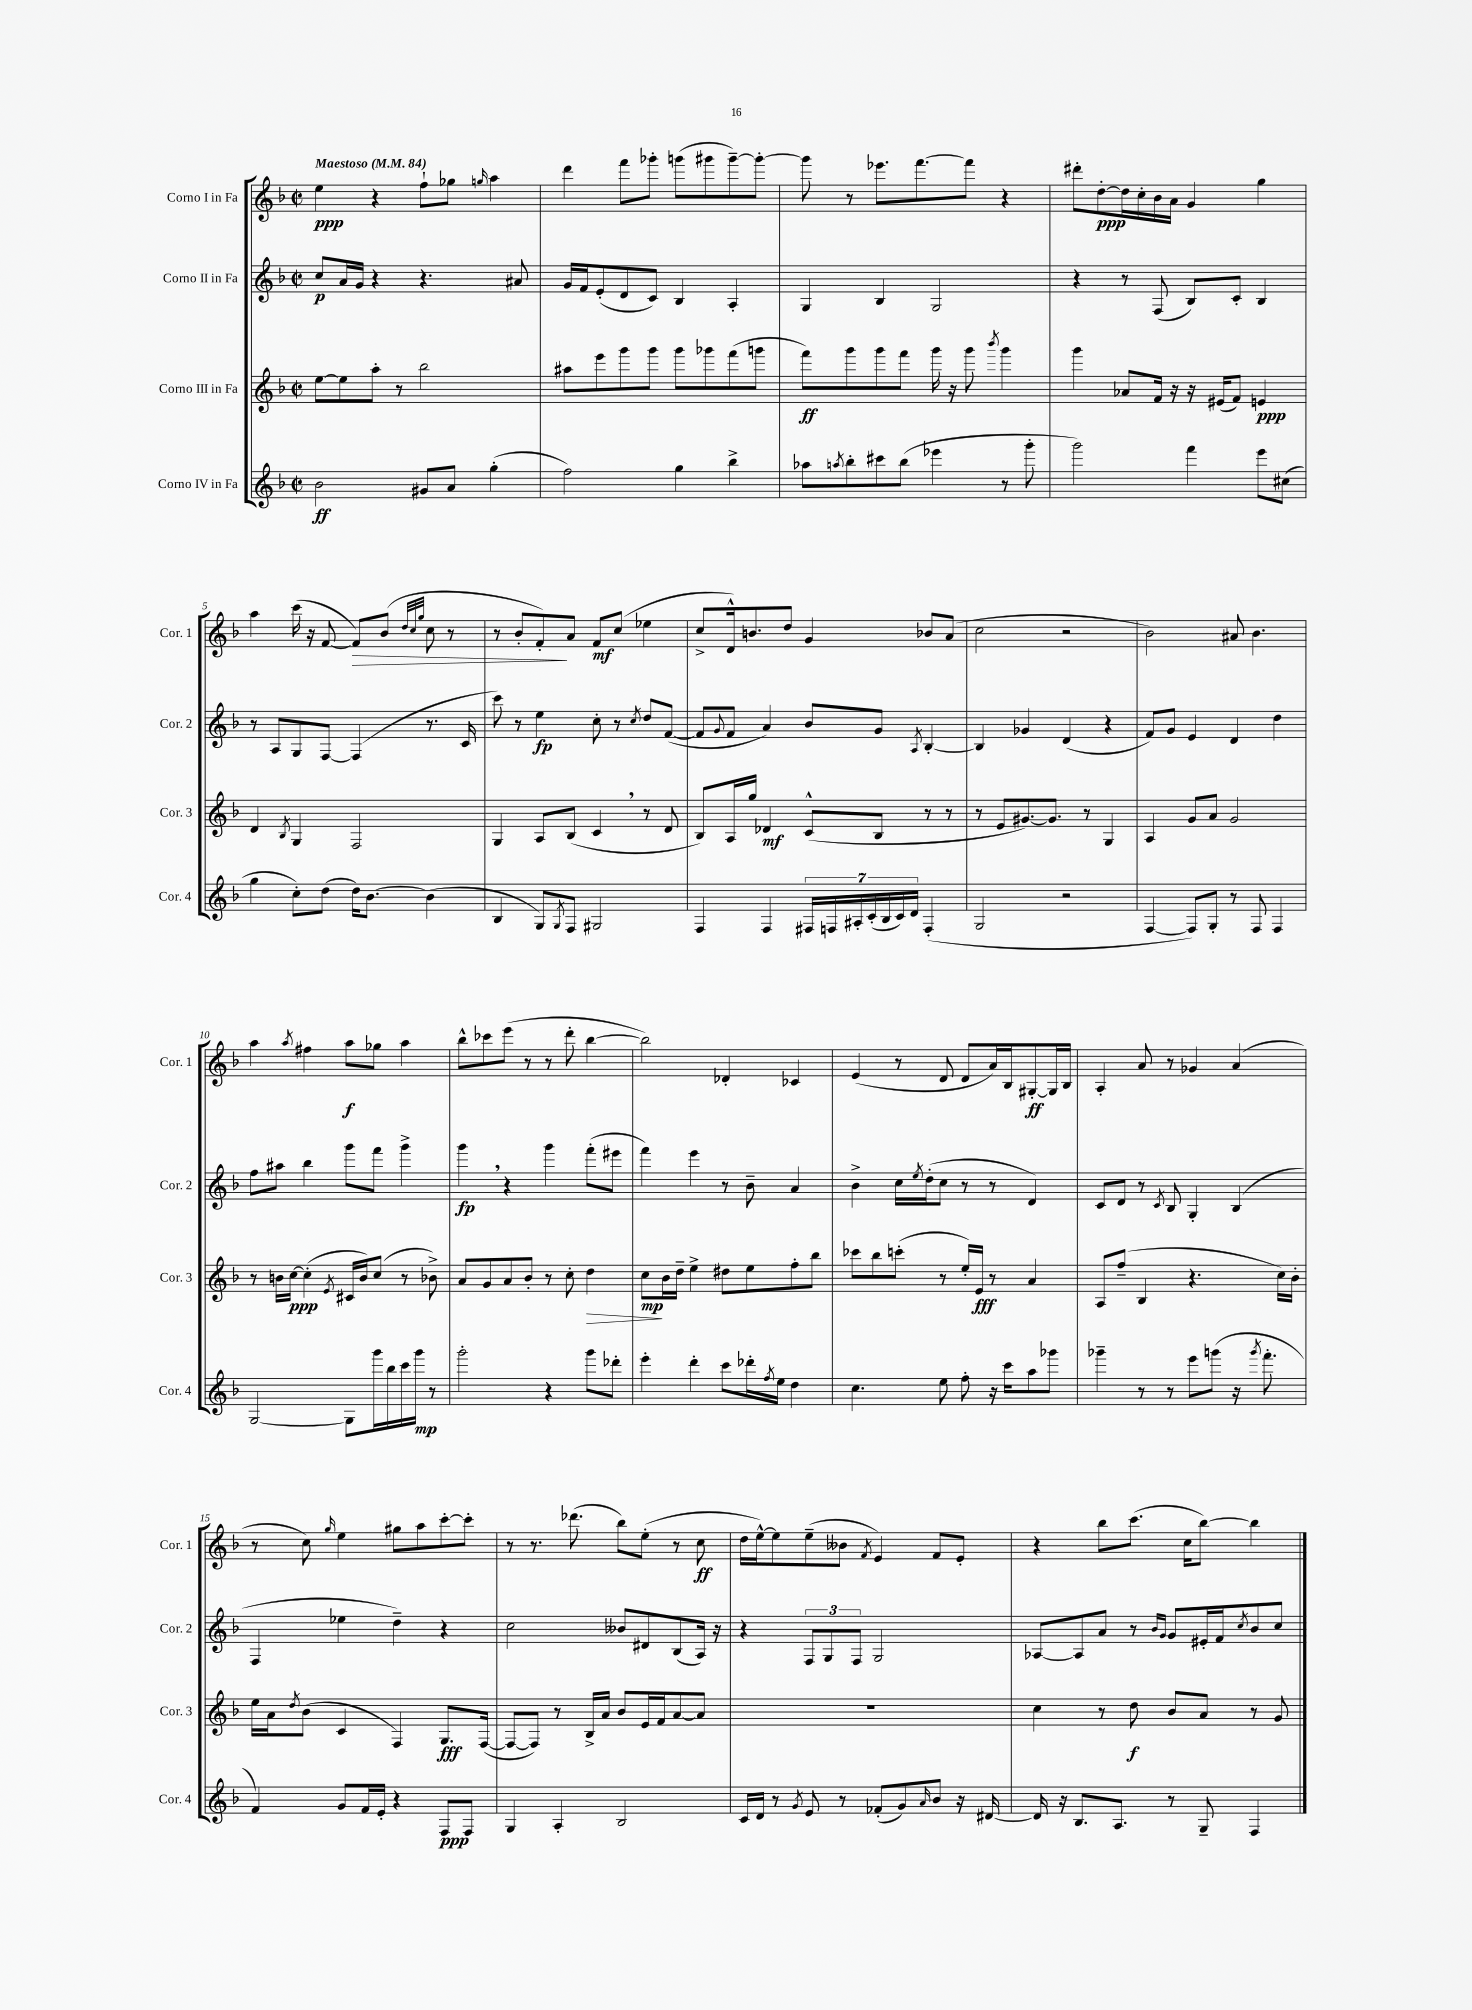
<<
\new StaffGroup <<
\new Staff = "s0" \with { instrumentName = "Corno I in Fa" shortInstrumentName = "Cor. 1" } {
    \clef treble \key f \major \defaultTimeSignature \time 2/2 \tempo "Maestoso" 4 = 84
    e''4\ppp r4 f''8-! ges''8 \grace { g''16 } a''4 |
    d'''4 f'''8 ges'''8-. g'''8( gis'''8 gis'''8~--) gis'''8~-. |
    gis'''8 r8 ees'''8. f'''8.~ f'''8 r4 |
    dis'''8-. d''8~-.\ppp d''16 c''16-. bes'16 a'16 g'4 g''4 |
    a''4 c'''16( r16 f'8~ f'8\>) bes'8( \grace { d''32 c''32 g''32 } c''8 r8 |
    r8 bes'8-. f'8-.\!) a'8 f'8\mf c''8( ees''4 |
    c''8-> d'16-^) b'8. d''8 g'4 bes'8 a'8( |
    c''2 r2 |
    bes'2) ais'8 bes'4. |
    a''4 \acciaccatura { a''8 } fis''4 a''8\f ges''8 a''4 |
    bes''8-^ ces'''8 e'''8( r8 r8 d'''8-. bes''4~ |
    bes''2) des'4-. ces'4 |
    e'4( r8 d'8 d'8 a'16) bes16 gis8~-.\ff gis16 bes16 |
    a4-. a'8 r8 ges'4 a'4( |
    r8 c''8) \grace { g''16 } e''4 gis''8 a''8 c'''8~-. c'''8-. |
    r8 r8. des'''8.( bes''8) e''8-.( r8 c''8\ff |
    d''16 e''16~-^) e''8 e''8--( beses'8 \acciaccatura { f'8 } e'4) f'8 e'8-. |
    r4 bes''8 c'''8.( c''16 bes''8~) bes''4 \bar "|." |
}
\new Staff = "s1" \with { instrumentName = "Corno II in Fa" shortInstrumentName = "Cor. 2" } {
    \clef treble \key f \major \defaultTimeSignature \time 2/2
    c''8\p a'16 g'16 r4 r4. ais'8 |
    g'16 f'16 e'8-.( d'8 c'8) bes4 a4-. |
    g4 bes4 g2 |
    r4 r8 f8( bes8) c'8-. bes4 |
    r8 a8 g8 f8~ f4( r8. c'16 |
    c'''8) r8 e''4\fp c''8-. r8 \acciaccatura { c''8 } d''8 f'8~( |
    f'8 \appoggiatura { g'8 } f'8 a'4) bes'8 g'8 \acciaccatura { a8 } bes4~-. |
    bes4 ges'4 d'4( r4 |
    f'8) g'8 e'4 d'4 d''4 |
    f''8 ais''8 bes''4 g'''8 f'''8 g'''4-> |
    g'''4\fp \breathe r4 g'''4 f'''8-.( eis'''8 |
    f'''4) e'''4 r8 bes'8-- a'4 |
    bes'4-> c''16 \acciaccatura { e''8 } d''16-.( c''8 r8 r8 d'4) |
    c'8 d'8 r8 \acciaccatura { c'8 } bes8 g4-. bes4( |
    f4 ees''4 d''4--) r4 |
    c''2 beses'8 dis'8 bes8( a16) r16 |
    r4 \tuplet 3/2 { f8 g8 f8 } g2 |
    aes8~ aes8 a'8 r8 \grace { bes'16 g'16 } g'8 eis'16-. f'16 \acciaccatura { c''8 } bes'8 c''8 \bar "|." |
}
\new Staff = "s2" \with { instrumentName = "Corno III in Fa" shortInstrumentName = "Cor. 3" } {
    \clef treble \key f \major \defaultTimeSignature \time 2/2
    e''8~ e''8 a''8-. r8 bes''2 |
    ais''8 e'''8 g'''8 g'''8 g'''8 ges'''8 f'''8( g'''8 |
    f'''8\ff) g'''8 g'''8 f'''8 g'''16 r16 g'''8 \acciaccatura { bes'''8 } g'''4 |
    g'''4 aes'8 f'16 r16 r16 eis'16( f'8) e'4\ppp |
    d'4 \acciaccatura { bes8 } g4 f2 |
    g4 a8 bes8( c'4 \breathe r8 d'8 |
    bes8) a16 g''16 des'4\mf c'8-^( bes8 r8 r8 |
    r8 e'8 gis'8.~) gis'8. r8 g4 |
    a4 g'8 a'8 g'2 |
    r8 b'16 c''16~\ppp c''4-.( \acciaccatura { e'8 } cis'16 b'16) c''8( r8 bes'8->) |
    a'8 g'8 a'8 bes'8-. r8 c''8-. d''4\> |
    c''8\mp\! bes'16 d''16-- e''4-> dis''8 e''8 f''8-. bes''8 |
    ces'''8 bes''8 c'''8-.( r8 e''16-.) e'16\fff r8 a'4 |
    a8 f''8--( bes4 r4. c''16) bes'16-. |
    e''16 a'16 \acciaccatura { d''8 } bes'8( c'4 f4) g8.\fff f16~( |
    f8~ f8) r8 bes16-> a'16 bes'8 e'16 f'16 a'8~ a'8 |
    R1 |
    c''4 r8 d''8\f bes'8 a'8 r8 g'8 \bar "|." |
}
\new Staff = "s3" \with { instrumentName = "Corno IV in Fa" shortInstrumentName = "Cor. 4" } {
    \clef treble \key f \major \defaultTimeSignature \time 2/2
    bes'2\ff gis'8 a'8 g''4-.( |
    f''2) g''4 bes''4-> |
    aes''8 \acciaccatura { a''8 } bes''8-. cis'''8 bes''8( ees'''4 r8 g'''8-. |
    g'''2) f'''4 e'''8 cis''8( |
    g''4 c''8-.) d''8( d''16) bes'8.~ bes'4( |
    bes4 g8) \acciaccatura { g8 } f8 gis2 |
    f4 f4 \tuplet 7/4 { fis16 f16 ais16-. c'16-.( bes16 c'16) d'16 } f4-.( |
    g2 r2 |
    f4~ f8) g8-. r8 f8 f4 |
    g2~ g8 g'''16 bes''16 c'''16 g'''16\mp r8 |
    g'''2-. r4 g'''8 des'''8-. |
    e'''4-. d'''4-. c'''8 des'''16-. \acciaccatura { f''8 } e''16 d''4 |
    c''4. e''8 f''8-. r16 c'''16 a''8 ges'''8 |
    ges'''4-- r8 r8 e'''8 g'''8( r16 \acciaccatura { g'''8 } f'''8.-. |
    f'4) g'8 f'16 e'16-. r4 f8\ppp f8 |
    g4 a4-. bes2 |
    c'16 d'16 r8 \acciaccatura { g'8 } e'8 r8 fes'8-.( g'8) \grace { a'16 } bes'8 r16 dis'16~ |
    dis'16 r16 bes8. a8. r8 g8-- f4 \bar "|." |
}
>>
>>
